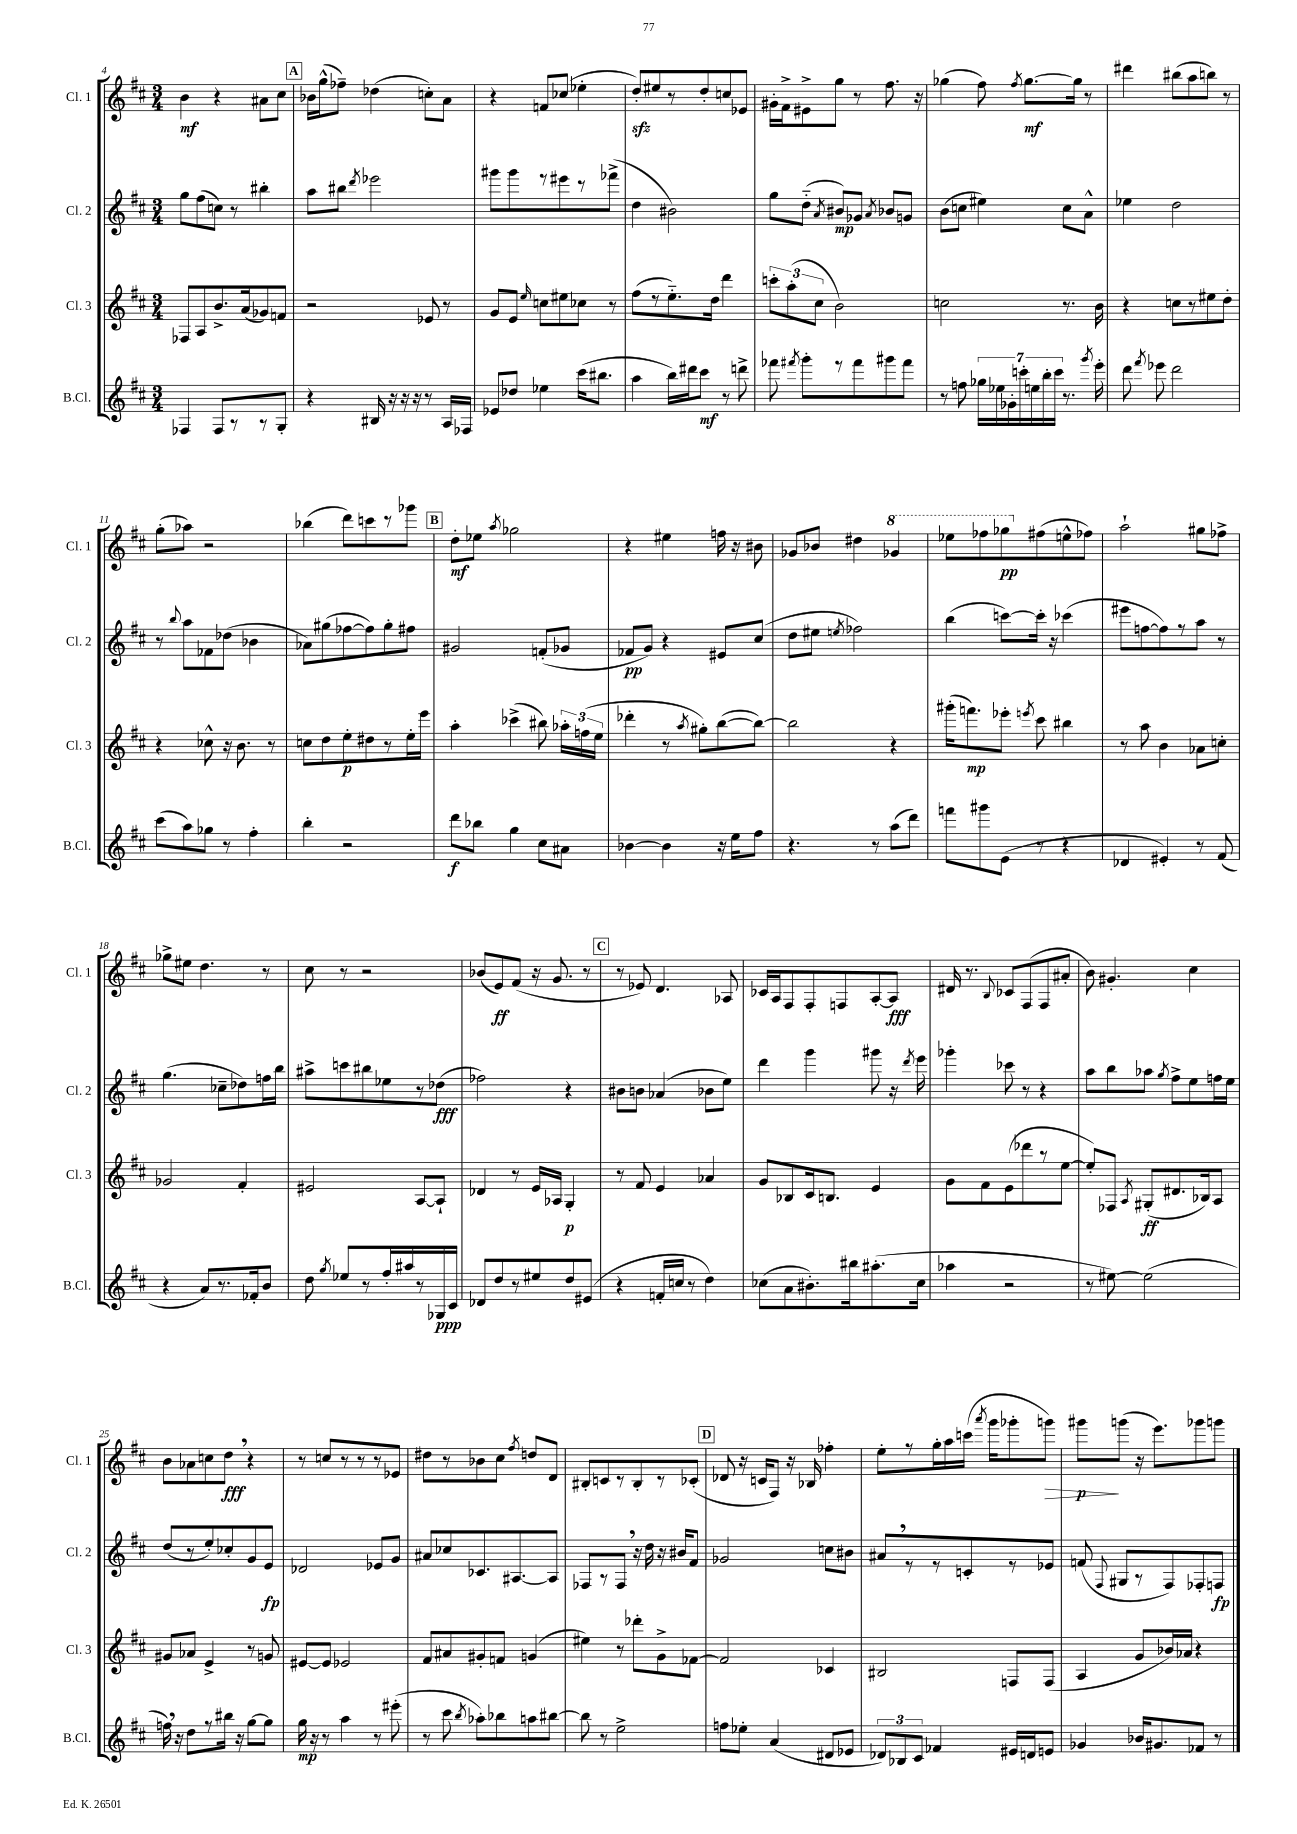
<<
\new StaffGroup <<
\new Staff = "s0" \with { instrumentName = "Cl. 1" shortInstrumentName = "Cl. 1" } {
    \clef treble \key d \major \numericTimeSignature \time 3/4
    \autoBeamOff b'4\mf r4 ais'8[ cis''8] |
    \mark \markup { \box "A" } bes'16[ g''16-^( fes''8]--) des''4( c''8[-.) a'8] |
    r4 f'8[ ces''8]( ees''4-. |
    d''8[-.\sfz) eis''8 r8 d''8-. c''8 ees'8] |
    gis'16[-. fis'16-> eis'8-> g''8] r8 fis''8. r16 |
    ges''4( fis''8) \acciaccatura { fis''8 } ges''8.[~\mf ges''16] r8 |
    dis'''4 bis''8[( a''8 b''8]) r8 |
    g''8[-.( aes''8]) r2 |
    bes''4( d'''8[) c'''8 r8 ges'''8] |
    \mark \markup { \box "B" } d''8[-.\mf ees''8] \acciaccatura { a''8 } ges''2 |
    r4 eis''4 f''16 r16 bis'8 |
    ges'8[ bes'8] dis''4 \ottava #1 ges''4 |
    ees'''8[ fes'''8 ges'''8\pp \ottava #0 fis''!8( e''!8-^ fes''8]) |
    a''2-! gis''8[ fes''8]-> |
    ges''8[-> eis''8] d''4. r8 |
    cis''8 r8 r2 |
    bes'8[( e'8\ff) fis'8]( r16 g'8. r8 |
    \mark \markup { \box "C" } r8 ees'8) d'4. aes8 |
    ces'16[ a16 fis8 fis8-. f8 a8~-. a8]\fff |
    dis'16 r8. \appoggiatura { b8 } ces'8[ fis8( fis8 ais'8]-. |
    b'8) gis'4.-. cis''4 |
    b'8[ aes'8 c''8 d''8]\fff \breathe r4 |
    r8 c''8[ r8 r8 r8 ees'8] |
    dis''8[ r8 bes'8 cis''8] \acciaccatura { fis''8 } d''8[ d'8] |
    bis8[-. c'8 r8 bis8-. r8 ces'8]-.( |
    \mark \markup { \box "D" } des'8 r16 c'16[ fis8]) r16 bes16 fes''4-. |
    e''8[-. r8 g''16-. a''16 c'''16]( \acciaccatura { a'''8 } g'''16[ ges'''8-. g'''8]\>) |
    gis'''8[\p\! g'''8]( r16 e'''8.[) ges'''8 g'''8] \bar "|." |
}
\new Staff = "s1" \with { instrumentName = "Cl. 2" shortInstrumentName = "Cl. 2" } {
    \clef treble \key d \major \numericTimeSignature \time 3/4
    \autoBeamOff g''8[ fis''8( c''8]) r8 bis''4-. |
    \mark \markup { \box "A" } a''8[ bis''8] \acciaccatura { d'''8 } ees'''2 |
    gis'''8[ gis'''8 r8 eis'''8 r8 fes'''8]->( |
    d''4 bis'2) |
    g''8[ d''8]-_( \acciaccatura { a'8 } bis'8[\mp) ges'8] \acciaccatura { a'8 } bes'8[ g'8] |
    b'8[( c''8] eis''4) c''8[ a'8]-^ |
    ees''4 d''2 |
    r8 \appoggiatura { b''8 } a''8[ fes'8 des''8]( bes'4 |
    aes'8[) gis''8( fes''8~ fes''8) gis''8-. fis''8] |
    \mark \markup { \box "B" } gis'2 f'8[-.( ges'8] |
    fes'8[\pp g'8]) r4 eis'8[ cis''8]( |
    d''8[ eis''8] \acciaccatura { e''8 } fes''2) |
    b''4( c'''8[~) c'''16]-. r16 ces'''4( |
    eis'''8[ f''8~ f''8) r8 a''8] r8 |
    g''4.( ces''8[-- des''8) f''16 b''16] |
    ais''8[-> c'''8 bis''8 ees''8 r8 des''8]\fff( |
    fes''2) r4 |
    \mark \markup { \box "C" } bis'8[ b'8] aes'4( bes'8[ e''8]) |
    d'''4 g'''4 gis'''8 r16 \acciaccatura { d'''8 } e'''16 |
    ges'''4-. ces'''8 r8 r4 |
    a''8[ b''8 aes''8] \acciaccatura { g''8 } fis''8[-> e''8 f''16 e''16] |
    d''8[( r8 e''8-.) ces''8-. g'8 e'8]\fp |
    des'2 ees'8[ g'8] |
    ais'8[ ces''8 ces'8. ais8.~ ais8] |
    fes8[ r8 fes8] \breathe r16 d''16 r16 bis'16[ fis'8] |
    \mark \markup { \box "D" } ges'2 c''8[ bis'8] |
    ais'8[ \breathe r8 r8 c'8-. r8 ees'8] |
    f'8( \appoggiatura { fis8 } gis8[ r8 fis8) fes8-. f8]\fp \bar "|." |
}
\new Staff = "s2" \with { instrumentName = "Cl. 3" shortInstrumentName = "Cl. 3" } {
    \clef treble \key d \major \numericTimeSignature \time 3/4
    \autoBeamOff fes8[ a8 b'8.-> a'16( ges'8) f'8] |
    \mark \markup { \box "A" } r2 ees'8 r8 |
    g'8[ e'8] \grace { e''16 } c''8[ eis''8 ces''8] r8 |
    fis''8[( r8 e''8.-_) d''16] d'''4 |
    \tuplet 3/2 { c'''8[-. a''8-.( cis''8] } b'2) |
    c''2 r8. b'16 |
    r4 c''8[ r8 eis''8 d''8]-. |
    r4 ces''8-^ r16 b'8. r8 |
    c''8[ d''8 e''8-.\p dis''8 r8 e''16-. e'''16] |
    \mark \markup { \box "B" } a''4-. ces'''4->( bis''8) \tuplet 3/2 { aes''16[-. f''16( e''16] } |
    des'''4-. r8 \acciaccatura { a''8 } gis''8[-.) b''8~( b''8]~) |
    b''2 r4 |
    gis'''16[-.( f'''8.\mp) ees'''8]-. \acciaccatura { e'''8 } cis'''8 bis''4 |
    r8 a''8 b'4 aes'8[ c''8]-. |
    ges'2 fis'4-. |
    eis'2 a8[~ a8]-! |
    des'4 r8 e'16[ aes16] g4-.\p |
    \mark \markup { \box "C" } r8 fis'8 e'4 aes'4 |
    g'8[ bes8 cis'16 b8.] e'4 |
    g'8[ fis'8 e'8( des'''8 r8 e''8]~ |
    e''8[-.) fes8] \acciaccatura { a8 } gis8[-.\ff( dis'8. bes16) a8] |
    gis'8[ aes'8] e'4-> r8 g'8 |
    eis'8[~ eis'8] ees'2 |
    fis'8[ ais'8 gis'8-. f'8] g'4( |
    eis''4) r8 des'''8[-. g'8-> fes'8]~ |
    \mark \markup { \box "D" } fes'2 ces'4 |
    bis2 f8[ f8]( |
    a4 g'8[ bes'16) aes'16] r4 \bar "|." |
}
\new Staff = "s3" \with { instrumentName = "B.Cl." shortInstrumentName = "B.Cl." } {
    \clef treble \key d \major \numericTimeSignature \time 3/4
    \autoBeamOff fes4 fes8[ r8 r8 g8]-. |
    \mark \markup { \box "A" } r4 bis16 r16 r16 r16 r8 a16[ fes16] |
    ees'8[ des''8] ees''4 cis'''16[( bis''8.] |
    a''4 b''16[) dis'''16 cis'''8]\mf r8 d'''8-> |
    fes'''8 \acciaccatura { fis'''8 } g'''8[-. r8 fis'''8 gis'''8 fis'''8] |
    r8 f''8 \tuplet 7/4 { ges''16[ ees''16 ges'16-. c'''16-. e''16 b''16-. c'''16] } r8. \acciaccatura { g'''8 } e'''16-. |
    d'''8 \acciaccatura { fis'''8 } ees'''8 d'''2 |
    cis'''8[( a''8) ges''8] r8 fis''4-. |
    b''4-. r2 |
    \mark \markup { \box "B" } d'''8[\f bes''8] g''4 cis''8[ ais'8] |
    bes'4~ bes'4 r16 e''16[ fis''8] |
    r4. r8 a''8[( d'''8]) |
    f'''8[ gis'''8 e'8]( r8 r4 |
    des'4 eis'4-.) r8 fis'8( |
    r4 a'8[) r8. fes'16-. b'8] |
    d''8 \acciaccatura { g''8 } ees''8[ r8 fis''16-. ais''16 r8 ges16\ppp cis'16] |
    des'8[ d''8 r8 eis''8 d''8 eis'8]( |
    \mark \markup { \box "C" } r4 f'16[-. c''16] r8 d''4) |
    ces''8[( a'8 bis'8.-.) bis''16 ais''8.-.( ces''16] |
    aes''4 r2 |
    r8 eis''8~) eis''2( |
    f''16) \breathe r16 d''8[ r8 bis''16] r16 g''8[~ g''8] |
    g''16\mp r16 r8 a''4 r8 eis'''8-.( |
    r8 cis'''8 \acciaccatura { b''8 } aes''8[-.) bes''8 a''8 bis''8]~ |
    bis''8 r8 e''2-> |
    \mark \markup { \box "D" } f''8[ ees''8]-. a'4( dis'8[ ees'8] |
    \tuplet 3/2 { des'8[) bes8 cis'8] } fes'4 eis'16[ d'16 e'8] |
    ges'4 bes'16[ gis'8. fes'8] r8 \bar "|." |
}
>>
>>
\layout { \context { \Score currentBarNumber = #4 } }
